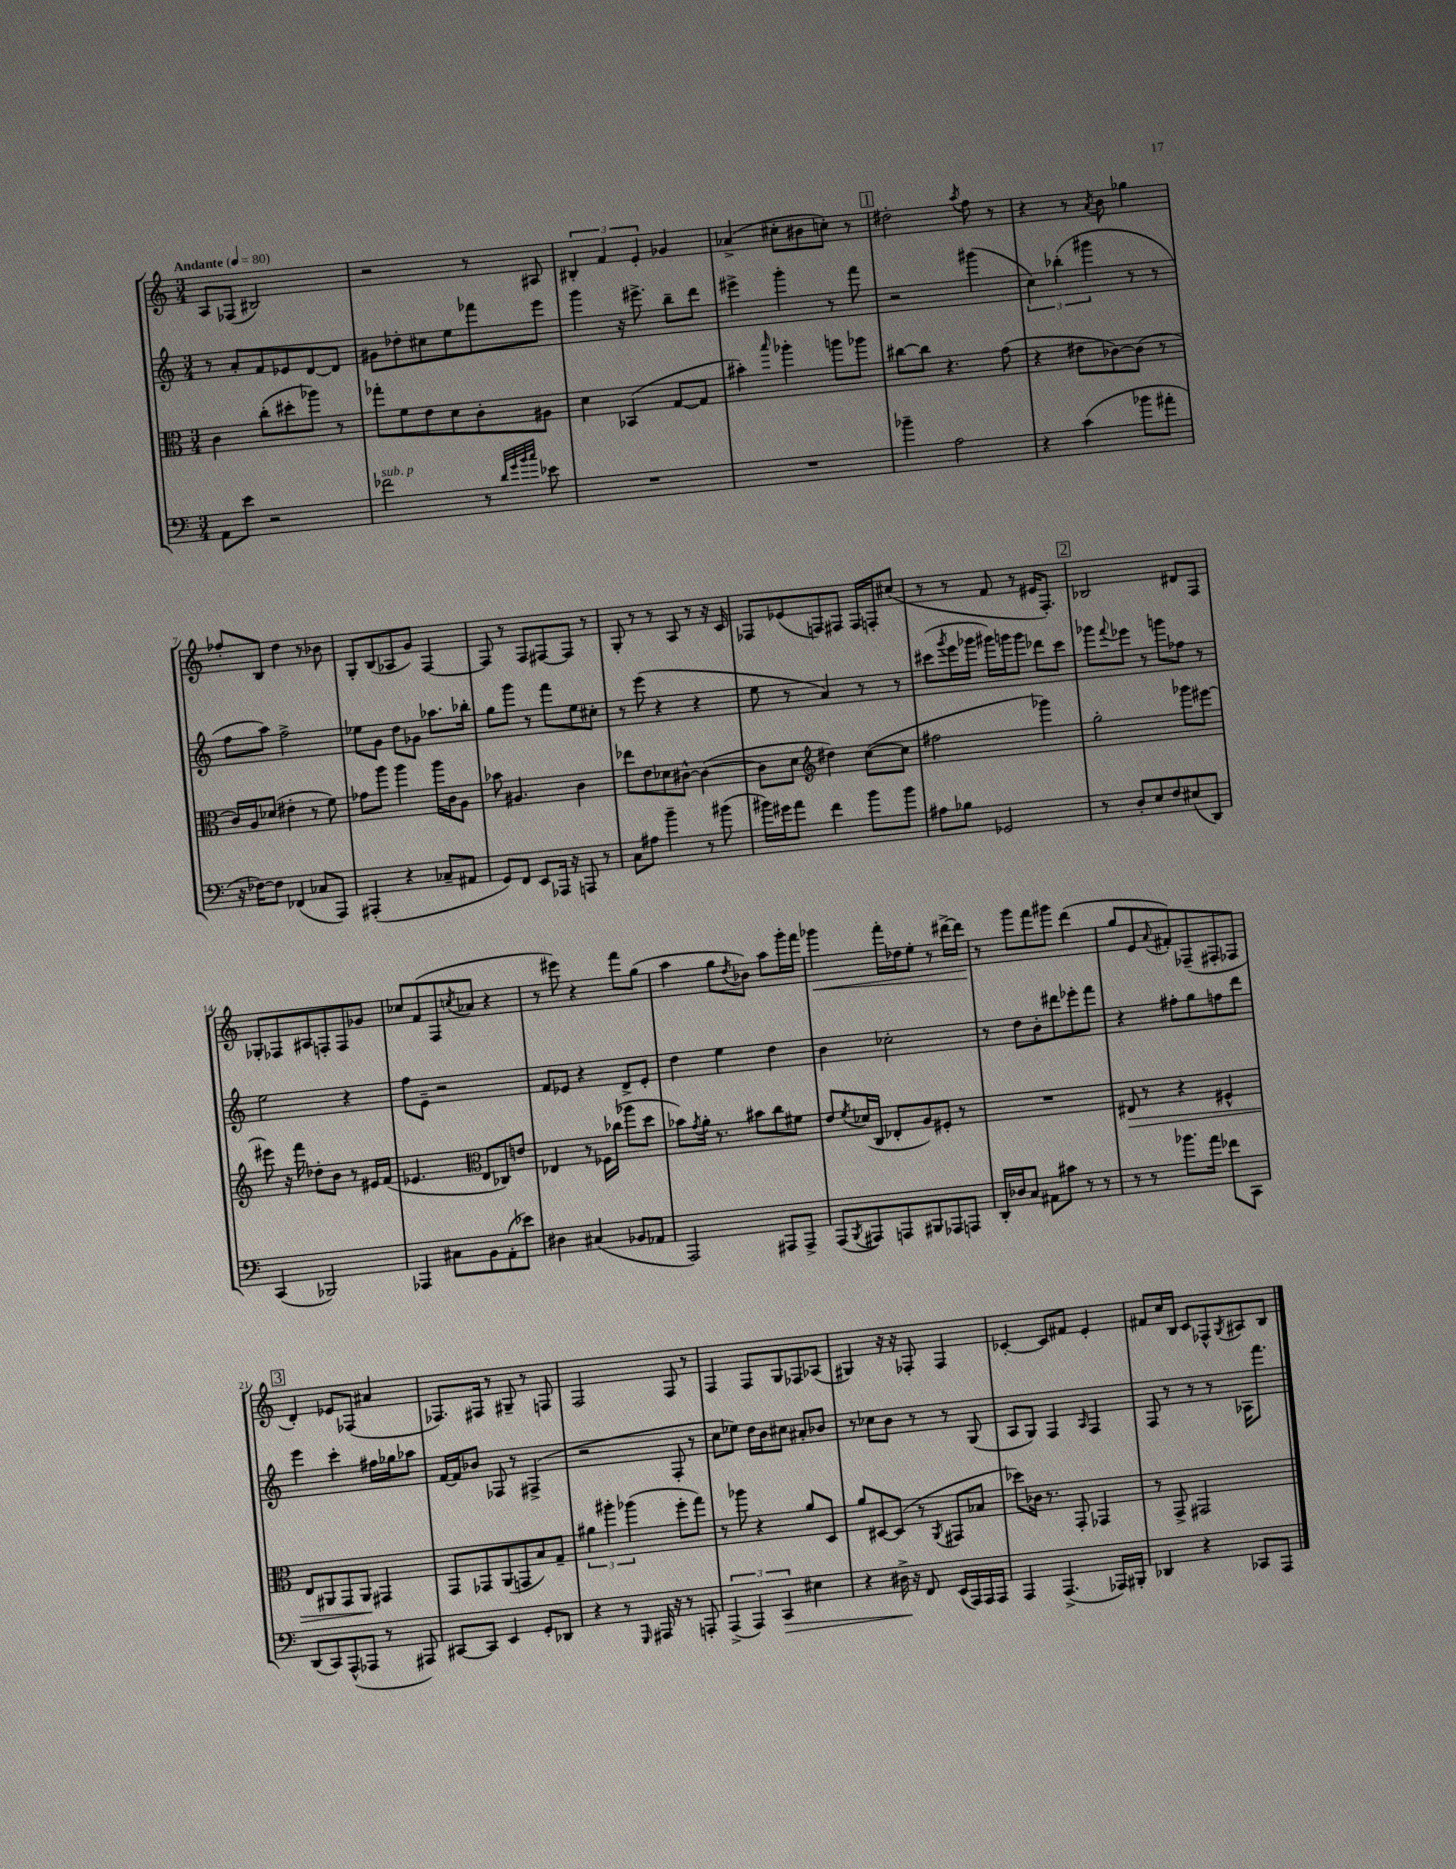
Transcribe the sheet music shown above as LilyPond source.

<<
\new StaffGroup <<
\new Staff = "s0" {
    \clef treble \key c \major \numericTimeSignature \time 3/4 \tempo "Andante" 4 = 80
    a8 fes8( bis2) |
    r2 r8 ais8 |
    \tuplet 3/2 { bis4-. f'4 e'4-. } ges'4 |
    aes'4->( cis''8-. bis'8 c''8-.) r8 |
    \mark \markup { \box "1" } dis''2-. \acciaccatura { a''8 } f''8 r8 |
    r4 r8 \acciaccatura { a'8 } b'8 ges''4 |
    fes''8-. b8 d''4 r8 bes'8 |
    g8-. b8( aes8 g'8) f4~ |
    f8 r8 f8 fis8~ fis8 r8 |
    g8-. r8 r8 a8 r8 r16 c'16 |
    fes8 ees'8( f8) fis8 fis16 f16-. cis''8( |
    r8 r8 f'8 r8 eis'16 f8.-.) |
    \mark \markup { \box "2" } bes2 dis'8 f8 |
    ges8-. fes8 ais8 f8-. f8 ges'8 |
    ces''8 f'8( f8 \acciaccatura { c''8 } aes'8 r4 |
    r8 eis'''8) r4 f'''8 g''8( |
    a''4 g''8 \acciaccatura { d''8 } bes'8) a''8 g'''16-. f'''16 |
    ges'''4\< f'''16-. des''16 e''8-. r8 dis'''16~-> dis'''16\! |
    r8 g'''8 f'''8 gis'''8 d'''4( |
    g''8 e'8 \appoggiatura { a'8 } fis'8-.) fes8--( fis8-. fes8 |
    \mark \markup { \box "3" } d'4-.) ees'8 fes8( ais'4 |
    fes8.) fis16 r8 gis8-- r8 f8 |
    f2 f8 r8 |
    f4 f8 g8 fes8 aes8( |
    gis4) r16 r16 fes8-. fes4 |
    ces'4~-. ces'8 fis'8 e'4-. |
    fis'8 c''16 b16 c'8 fes8-^ \acciaccatura { g8 } ais8 b8 \bar "|." |
}
\new Staff = "s1" {
    \clef treble \key c \major \numericTimeSignature \time 3/4
    r8 a'8-. f'8 ees'8 d'8~ d'8 |
    gis'8 des''8-. cis''8 e''8 fes'''8 e'''8 |
    g'''4 r16 eis'''8.-> b''8-- d'''8 |
    eis'''4-> g'''4-. r8 f'''8 |
    \mark \markup { \box "1" } r2 gis'''4( |
    \tuplet 3/2 { c''4) bes''4-.( gis'''4 } r8 r8 |
    f''8 a''8) f''2-> |
    ees''8 g'8 d''8 ges'8 aes''8. bes''16-. |
    g''8 g'''8 r8 f'''8 e''8 cis''8-. |
    r8 e'''8( r4 r4 |
    e''8 r8 a'4) r8 r8 |
    cis'''8( \acciaccatura { g'''8 } e'''16 ges'''16 gis'''16) g'''16 g'''8 des'''8 cis'''8 |
    \mark \markup { \box "2" } ges'''8 \appoggiatura { f'''8 } ees'''8 r8 g'''8 fes''8 r8 |
    e''2 r4 |
    f''8 e'8-- r2 |
    f'8 ees'8 r4 d'8-> ees'8-. |
    d''4 e''4 d''4 |
    b'4 ces''2-. |
    r8 d''8 b'8-. dis'''8 ees'''8-. f'''8 |
    r4 fis''8-. g''8 f''8 d'''8 |
    \mark \markup { \box "3" } e'''4 c'''4-. fis''16 ges''16 aes''8 |
    f'16~ f'16 bes'8 fes8 r8 fis4->( |
    r2 f8-. r8 |
    c''8 ees''8) d''16 b'16 cis''8 ais'8-. bes'8 |
    r8 ces''8 b'8 r8 r8 g8( |
    a8 g8) f4 \grace { a16 } f4 |
    f8 r8 r8 r8 aes16 f'''8. \bar "|." |
}
\new Staff = "s2" {
    \clef alto \key c \major \numericTimeSignature \time 3/4
    c'4 c''8-.( dis''8-. aes''8) r8 |
    ges''8-. f'8 e'8 d'8 c'8-. ais8 |
    d'4 bes,4( g8~ g8 |
    bis'4-.) \grace { b''16 } aes''4-. a''8 aes''8 |
    \mark \markup { \box "1" } cis''8~ cis''8 r4. g'8( |
    r4 eis'8 ces'8~) ces'8( r8 |
    c'16) a16 des'8( eis'4-. r8 f'8) |
    ges'8 a''8 a''4 a''16 c'16 a8 |
    bes'8 ais4. c'4 |
    ees''8 e'8 des'8 cis'8~-^ cis'4~( |
    cis'8 d'8 \clef treble dis''4) c''8~( c''8 |
    fis''2 ges'''4) |
    \mark \markup { \box "2" } g''2-. ges'''8 eis'''8~ |
    eis'''8 r16 f'''16 des''8-. b'8 r8 eis'16 f'16( |
    ees'4. \clef alto e8 ces8) e'8 |
    ees4 r8 fes16 ces''16( aes''8 d''8 |
    bes'8) \acciaccatura { g'8 } a'16-. r8. bis'8 c''8 fis'8 |
    e'8 \acciaccatura { f'8 } des'16( c16 ees8-. a8) fis8-. r8 |
    R2. |
    eis8\> r8 r4 fis4-^ |
    \mark \markup { \box "3" } e8 ais,8 g,8 ais,8\! gis,4 |
    g,8 ges,8 a,8( g,8 b8) g8-- |
    \tuplet 3/2 { ais'4 ais''4-. aes''4( } f''8-. g''8) |
    r8 aes''8 r4 a'8 d8 |
    a'8 dis8~ dis8( r8 \acciaccatura { a,8 } gis,8 bes8 |
    des''8) ces'16 r8. g,8-. ges,4 |
    r8 g,8-> gis,2 \bar "|." |
}
\new Staff = "s3" {
    \clef bass \key c \major \numericTimeSignature \time 3/4
    a,8 e'8 r2 |
    fes'2^\markup { \italic "sub. p" } r8 \grace { d'32 g'32 b'32 c''32 } ees'8 |
    R2. |
    R2. |
    \mark \markup { \box "1" } bes'4-- a2 |
    r4 c'4( bes'8 ais'8-. |
    r16 fes16~) fes8 fes,4( ces8 a,,8) |
    ais,,4-.( r4 ces8-- ais,8 |
    g,8) f,8 e,8 aes,,16 r16 a,,8 r8 |
    c8 ais8 b'4-- r8 bis'8( |
    bis'16) gis'16 a'8 f'4 bis'8 bis'8 |
    ais8 bes8 ges,2 |
    \mark \markup { \box "2" } r8 d8-. e8 f8 eis8( d,8) |
    c,4( bes,,2) |
    aes,,4 cis8 b,8 a,8-.( ees'8) |
    dis4 cis4( bes,8 aes,8 |
    a,,2) ais,,8 ais,,8-> |
    a,,8( \acciaccatura { b,,8 } ais,,8) a,,8 bis,,8 aes,,8 a,,8 |
    d,16-. des16 c8 ais,8 cis'8 r8 r8 |
    r8 r8 bes'8. a'16 fes'8 c,8 |
    \mark \markup { \box "3" } d,8( c,8) a,,8-^( aes,,8 r8 ais,,8) |
    cis,8~ cis,8 e,4 g,8-. des,8 |
    r4 r8 \grace { g,,16 } ais,,16 r16 r8 a,,8-. |
    \tuplet 3/2 { a,,4->( a,,4) c,4\> } eis4 |
    r4 dis16->\! r16 f,8 e,16( a,,16) a,,16 a,,16 |
    a,,4 a,,4.->( aes,,16) bis,,16-. |
    des,4 r4 ces,8 a,,8 \bar "|." |
}
>>
>>
